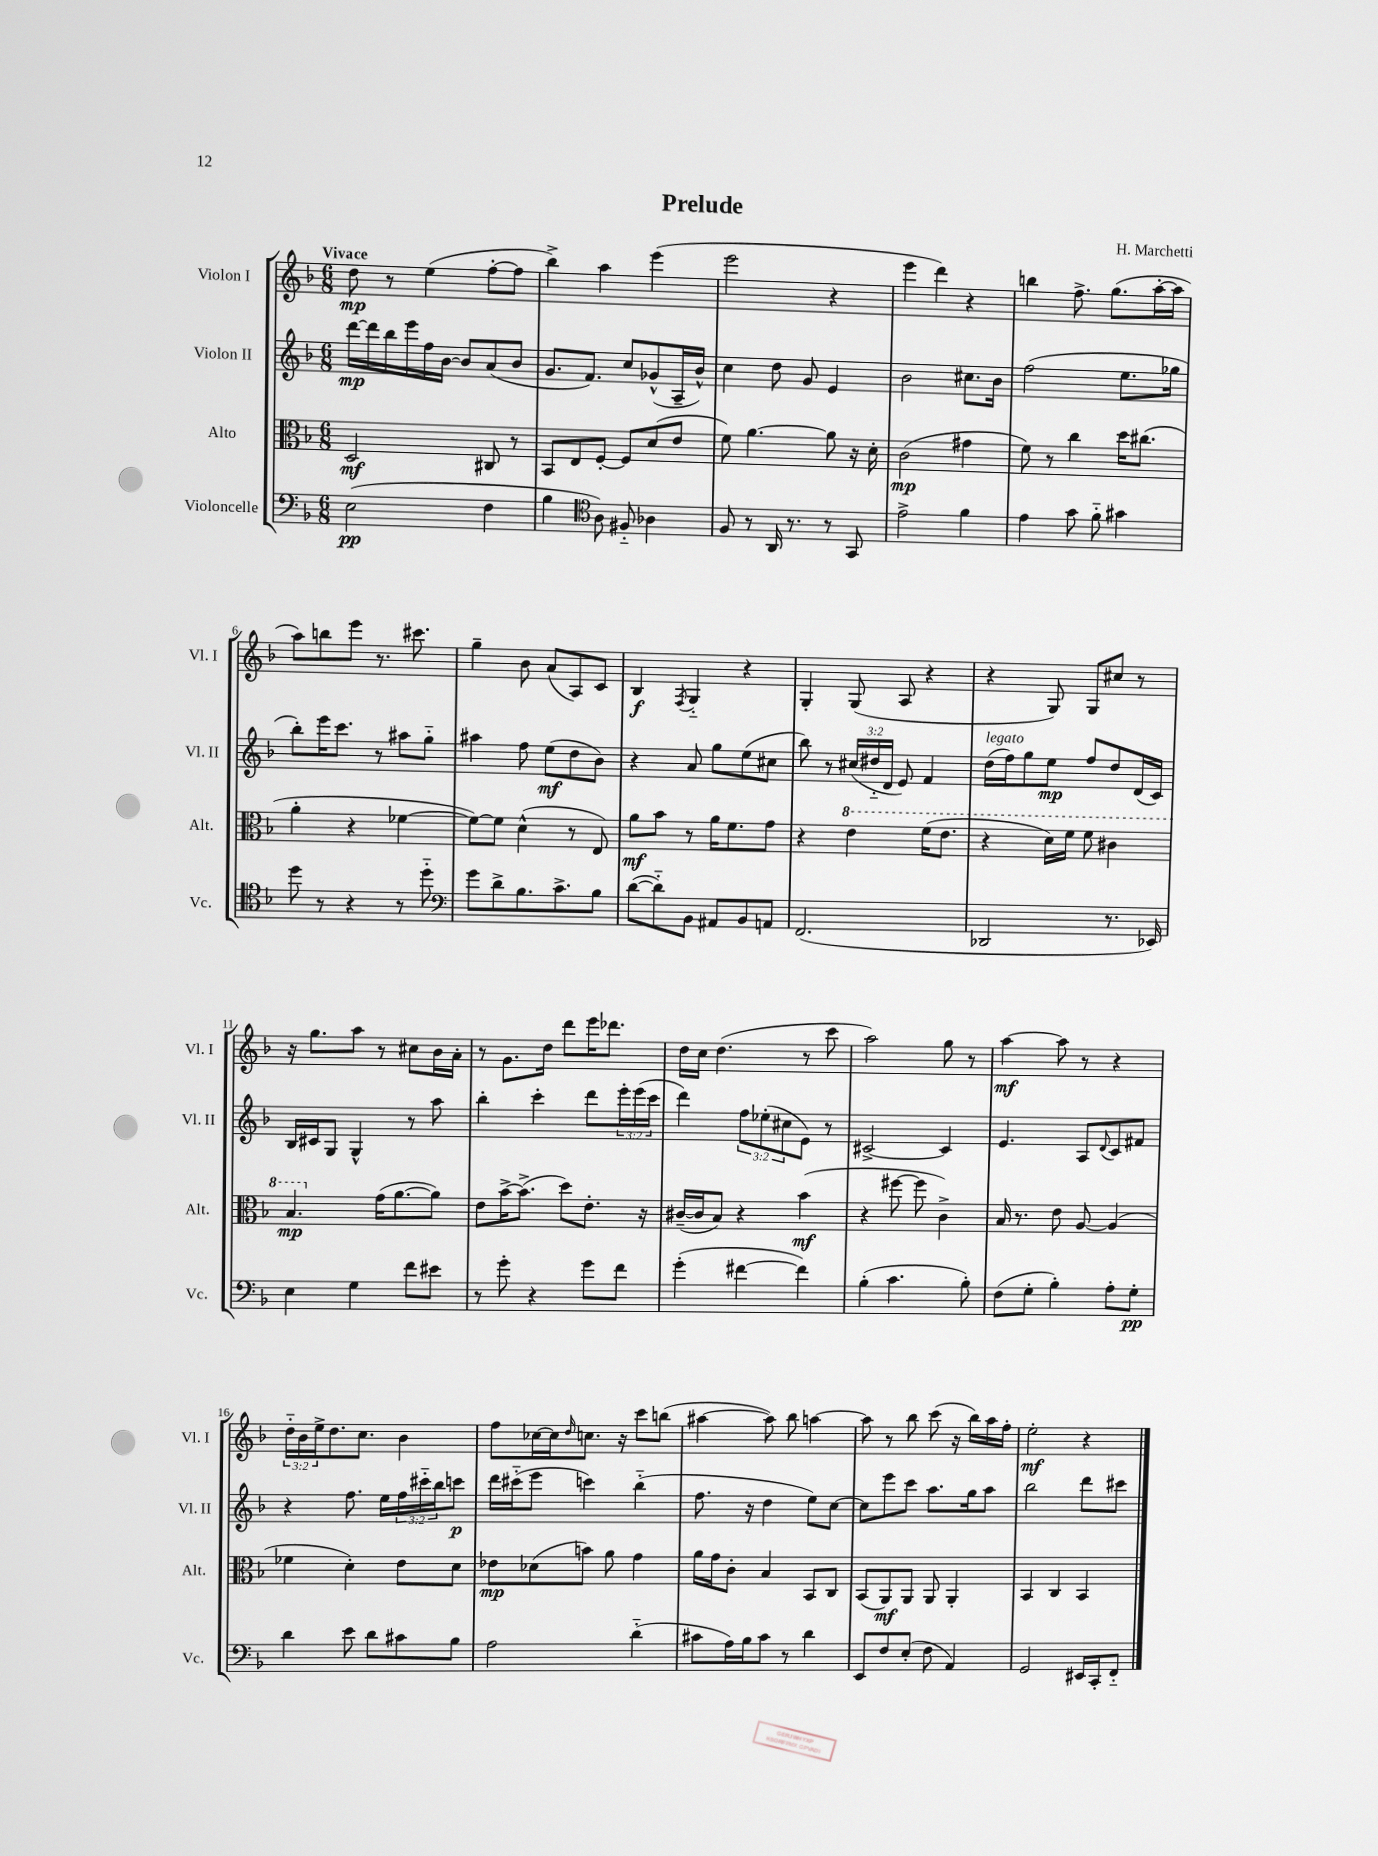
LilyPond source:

\header { title = "Prelude" composer = "H. Marchetti" }
<<
\new StaffGroup <<
\new Staff = "s0" \with { instrumentName = "Violon I" shortInstrumentName = "Vl. I" } {
    \clef treble \key f \major \numericTimeSignature \time 6/8 \override Staff.TupletNumber.text = #tuplet-number::calc-fraction-text \tempo "Vivace"
    d''8\mp r8 e''4( f''8~-. f''8 |
    bes''4->) a''4 e'''4( |
    e'''2 r4 |
    e'''4 d'''4) r4 |
    b''4 f''8.-> g''8.( a''16~-. a''16 |
    a''8) b''8 e'''8 r8. cis'''8. |
    g''4-- bes'8 a'8( a8) c'8 |
    bes4\f \acciaccatura { f8 } g4-_ r4 |
    g4-. g8( a8 r4 |
    r4 g8) g8 cis''8 r8 |
    r16 g''8. a''8 r8 cis''8 bes'16 a'16-. |
    r8 g'8. d''16 d'''8 e'''16 des'''8. |
    d''16 c''16 d''4.( r8 c'''8 |
    a''2) g''8 r8 |
    a''4~\mf a''8 r8 r4 |
    \tuplet 3/2 { d''16-_ bes'16 e''16-> } d''8. c''8. bes'4 |
    f''8 ces''16~ ces''16 \grace { d''16 } c''8. r16 c'''8 b''8( |
    ais''4~ ais''8) bes''8 a''4~ |
    a''8 r8 bes''8 c'''8( r16 bes''16) a''16 f''16-. |
    e''2-.\mf r4 \bar "|." |
}
\new Staff = "s1" \with { instrumentName = "Violon II" shortInstrumentName = "Vl. II" } {
    \clef treble \key f \major \numericTimeSignature \time 6/8 \override Staff.TupletNumber.text = #tuplet-number::calc-fraction-text
    d'''16~\mp d'''16 bes''16 e'''16 f''16 bes'16~ bes'8 a'8( bes'8 |
    g'8. f'8.) c''8 ges'8-^( a16-- bes'16-^) |
    c''4 d''8 g'8 e'4 |
    bes'2 cis''8. bes'16 |
    f''2( e''8. ges''16 |
    bes''8-.) e'''16 c'''8. r8 ais''8 g''8-_ |
    ais''4 f''8 e''8\mf( d''8 bes'8) |
    r4 a'8 g''8 e''8( cis''8 |
    bes''8) r8 \tuplet 3/2 { cis''16( dis''16-_ d'16 } e'8) f'4 |
    d''16^\markup { \italic "legato" }( f''16) g''8 e''8\mp f''8 d''8 d'16( c'16) |
    bes16 cis'16 g8 g4-^ r8 a''8 |
    bes''4-. c'''4-. d'''8 \tuplet 3/2 { e'''16-. e'''16( c'''16 } |
    d'''4) \tuplet 3/2 { f''8 ees''8-.( cis''8 } e'8) r8 |
    cis'2~-> cis'4 |
    e'4. a8 \appoggiatura { d'8 } c'8 fis'8 |
    r4 f''8. e''16 \tuplet 3/2 { f''16 cis'''16-_ bes''16 } c'''8\p |
    d'''16 cis'''16-_( e'''8 c'''4) bes''4-_( |
    f''8. r16 d''4 e''8) c''8~ |
    c''8 e'''8 c'''8 a''8. g''16 a''8 |
    bes''2 d'''8 cis'''8 \bar "|." |
}
\new Staff = "s2" \with { instrumentName = "Alto" shortInstrumentName = "Alt." } {
    \clef alto \key f \major \numericTimeSignature \time 6/8
    d2\mf cis8 r8 |
    bes,8 e8 f8~-. f8 d'8( e'8 |
    f'8) a'4.~ a'8 r16 d'16-. |
    c'2\mp( gis'4 |
    f'8) r8 c''4 d''16 cis''8.( |
    a'4-. r4 fes'4~ |
    fes'8~) fes'8 d'4-^( r8 e8) |
    a'8\mf bes'8 r8 a'16 f'8. g'8 |
    r4 \ottava #1 e''4 f''16( e''8. |
    r4 d''16) f''16 f''8 cis''4 |
    bes'4.\mp \ottava #0 g'16( a'8.~ a'8) |
    e'8 bes'16~-> bes'8.->( d''8) e'8.-. r16 |
    cis'16~--( cis'16 bes8) r4 bes'4\mf( |
    r4 fis''8~ fis''8 c'4->) |
    bes16 r8. e'8 a8~ a4( |
    fes'4 d'4-.) e'8 d'8 |
    ees'8\mp des'8( b'8) a'8 g'4 |
    a'16 g'16 c'8-. bes4 bes,8 c8 |
    bes,8( a,8\mf) a,8 a,8 a,4-. |
    bes,4 c4 bes,4 \bar "|." |
}
\new Staff = "s3" \with { instrumentName = "Violoncelle" shortInstrumentName = "Vc." } {
    \clef bass \key f \major \numericTimeSignature \time 6/8
    e2\pp( f4 |
    bes4 \clef tenor a8) fis8-_ aes4 |
    f8 r8 a,16 r8. r8 g,8 |
    e'2-> f'4 |
    e'4 g'8 f'8-_ gis'4 |
    d''8 r8 r4 r8 d''8-_ |
    \clef bass g'8 d'8-> bes8. c'8.-> bes8 |
    d'8~( d'8-_) bes,8 ais,8 bes,8 a,8 |
    f,2.( |
    des,2 r8. ees,16) |
    e4 g4 f'8 eis'8 |
    r8 g'8-. r4 g'8 f'8 |
    g'4-.( fis'4~ fis'4) |
    bes4-.( c'4. bes8-.) |
    f8( g8-. bes4-.) a8-. g8-.\pp |
    d'4 e'8 d'8 cis'8 bes8 |
    a2 d'4-_( |
    cis'8 a16) bes16 cis'8 r8 d'4 |
    e,8 f8 e8-.( f8 a,4) |
    g,2 eis,16 c,16-. f,8-_ \bar "|." |
}
>>
>>
